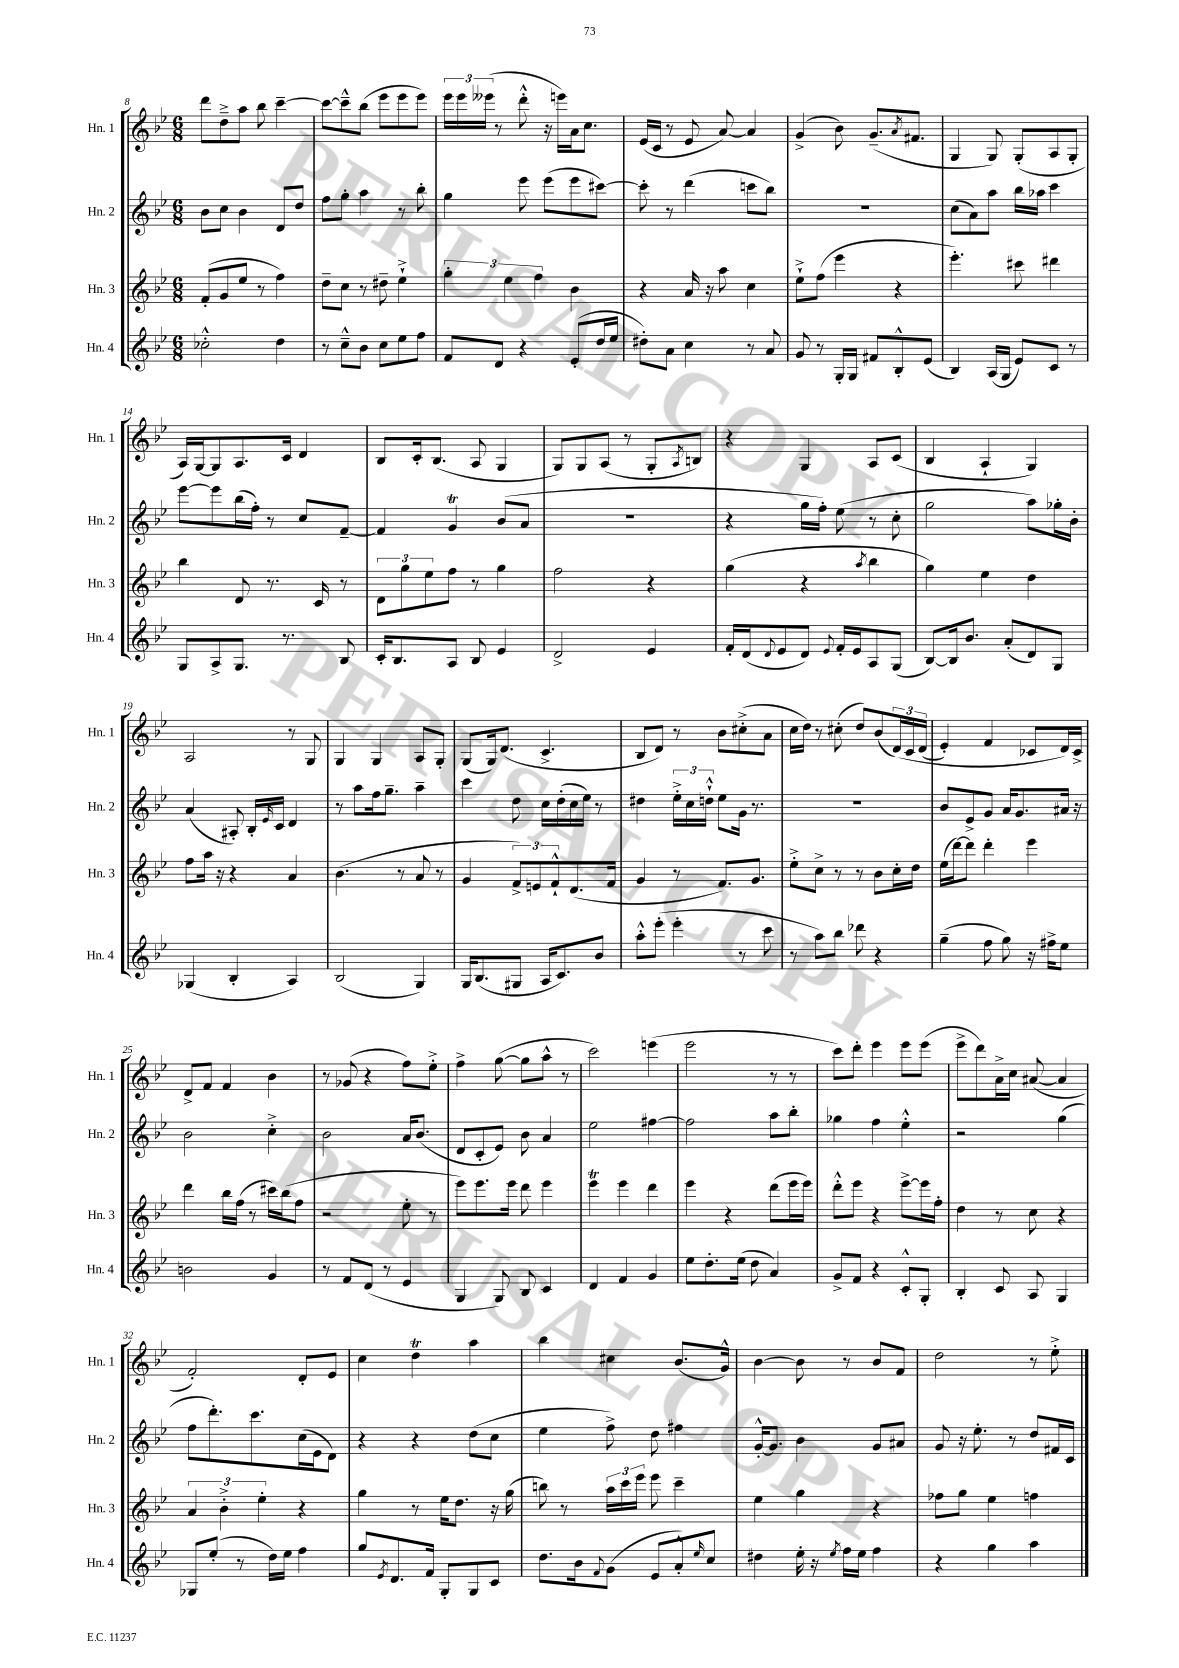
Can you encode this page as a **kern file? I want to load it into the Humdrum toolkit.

**kern	**kern	**kern	**kern
*part4	*part3	*part2	*part1
*staff4	*staff3	*staff2	*staff1
*I"Hn. 4	*I"Hn. 3	*I"Hn. 2	*I"Hn. 1
*I'Hn. 4	*I'Hn. 3	*I'Hn. 2	*I'Hn. 1
*clefG2	*clefG2	*clefG2	*clefG2
*k[b-e-]	*k[b-e-]	*k[b-e-]	*k[b-e-]
*M6/8	*M6/8	*M6/8	*M6/8
=8	=8	=8	=8
2cc-X'^^\	(8f'/L	8b-\L	8ddd\L
.	8g/	8cc\J	8dd~^\
.	8ee-/J	4b-\	8aa\J
.	8r	.	8bb-\
4dd\	4ff\)	8d/L	[4ccc~\
.	.	8dd/J	.
=9	=9	=9	=9
8r	8dd~\L	8ff\L	8ccc\L_
8cc~^^\L	8cc\J	8gg'\J	8ccc~^^\]
8b-\J	8r	4aa\	(8bb-\J
8cc\L	8dd#X~\	.	8eee-\L
8ee-\	4ee-`^\	8r	8eee-\
8ff\J	.	8bb-'\	8eee-\J)
=10	=10	=10	=10
8f/L	6gg'\	4gg\	24eee-\LL
.	.	.	24eee-\
.	.	.	(24eee--X\JJ
8d/J	.	.	8r
.	6ee-\	.	.
4r	.	8eee-\	8ddd'^^\
.	6ff\	.	.
.	.	(8eee-\L	16r
.	.	.	16eeen\LL)
(8e-'/L	4b-\	8eee-\	16a\J
.	.	.	8.cc\J
16dd/L	.	[8ccc#X\J)	.
16ee-/JJ	.	.	.
=11	=11	=11	=11
8dd#X'\L)	4r	8ccc#'\]	(16e-/LL
.	.	.	16c/JJ
8a\J	.	8r	8r
4cc\	16a/	(4ddd\	8e-/
.	16r	.	.
.	8aa\	.	[8a/)
8r	4cc\	8cccn\L	4a/]
8a/	.	8bb-\J)	.
=12	=12	=12	=12
8g/	8ee-`^\L	2.r	(4g^/
8r	(8ff\J	.	.
16G'/LL	4eee-\	.	8b-\)
16G/JJ	.	.	.
8f#X/L	.	.	(8.g~/L
8B-'^^/	4r	.	.
.	.	.	8qa/
.	.	.	8.f#X/J
(8e-/J	.	.	.
=13	=13	=13	=13
4B-/)	4.eee-'\)	(8cc\L	4G/
.	.	8a\)	.
(16A/LL	.	8aa\J	8G/)
16G/JJ	.	.	.
8e-/L)	8ccc#X\	16bb-\LL	(8G'/L
.	.	16aa-X\JJ	.
8c/J	4ddd#X\	4ccc\	8A/
8r	.	.	8G'/J
!!LO:LB:g=z
=14	=14	=14	=14
8G/L	4bb-\	[8eee-\L	16A/LL)
.	.	.	[16G/J
8A^/	.	8eee-\]	8G/]
8.G/J	8d/	(16bb-\L	8.A/
.	.	16ff'\JJ)	.
.	8.r	8r	.
8.r	.	.	16c/Jk
.	.	8cc/L	4d/
.	16c/	.	.
8B-/	8r	[8f~/J	.
=15	=15	=15	=15
16c'/KL	12d\L	4f/]	8B-/L
8.B-/	.	.	.
.	12gg\	.	.
.	.	.	16c'/k
.	12ee-\	.	.
.	.	.	(8.B-/J
8A/J	8ff\J	4gT/	.
8B-/	8r	.	8A/
4e-/	4gg\	(8b-/L	4G/
.	.	8a/J	.
=16	=16	=16	=16
2d^/	2ff\	2.r	8G/L)
.	.	.	8G/
.	.	.	(8A/J
.	.	.	8r
4e-/	4r	.	8G'/L
.	.	.	8qA/
.	.	.	8Bn/J)
=17	=17	=17	=17
16f'/LL	(4gg\	4r	4r
(16d/J	.	.	.
8qqd/	.	.	.
8e-/	.	.	.
8d/J)	4r	16gg\LL	4G/
.	.	16ff'\JJ)	.
8qqe-/	.	.	.
16f'/LL	.	(8ee-\	.
16e-/J	.	.	.
.	8qaa/	.	.
8A/	4bb-\	8r	8A/L
(8G/J	.	8cc'\	(8c/J
=18	=18	=18	=18
[8B-/L)	4gg\)	2gg\	4B-/
16B-/k]	.	.	.
8.b-/J	.	.	.
.	4ee-\	.	4A`/
(8a'/L	.	.	.
8d/)	4dd\	8aa\L)	4G/)
8G/J	.	16gg-X'\L	.
.	.	16b-'\JJ	.
!!LO:LB:g=z
=19	=19	=19	=19
(4G-X/	8ff\L	(4a/	2A/
.	16aa\Jk	.	.
.	16r	.	.
4B-'/	4r	8A#X'/)	.
.	.	16B-'/LL	.
.	.	16qqe-/	.
.	.	16c/JJ	.
4A/)	4a/	4d/	8r
.	.	.	8G/
=20	=20	=20	=20
(2B-/	(4.b-\	8r	4G/
.	.	8aa\L	.
.	.	16ff\k	4G/
.	.	8.gg~\J	.
.	8r	.	.
4G/)	8a/	4aa~\	8A/L
.	8r	.	8G'/J
=21	=21	=21	=21
16G/KL	4g/	4ccc\	(8G/L
(8.B-/	.	.	.
.	.	.	16G/k)
.	.	.	(8.d/J
8G#X/J	12f^/L)	8dd\	.
.	12en/	.	.
16A/KL	.	16cc\LL	4.c^/
.	12f`^^/	.	.
8.c/)	.	(16dd'\	.
.	(8.d/	16cc\	.
.	.	16ee-\JJ)	.
8b-/J	.	8r	.
.	16f/Jk	.	.
=22	=22	=22	=22
8aa'^^\L	4g/	4dd#X\	8B-/L
(8eee-'\J	.	.	8d/J)
4eee-'\	8r	24ee-'^\LL	8r
.	.	24cc\	.
.	.	24ddn`^^\JJ	.
.	8.f/L)	8ee-\L	8b-\L
8r	.	16g\Jk	(8cc#X'^\
.	8.g/J	8.r	.
8ccc\	.	.	8a\J
=23	=23	=23	=23
8r	8ee-'^\L	2.r	16cc\LL
.	.	.	16dd\JJ)
8aa\L)	8cc^\J	.	8r
8bb-\J	8r	.	(8cc#X'\
8ddd-X\	8r	.	8dd/L)
4r	8b-\L	.	(8b-/
.	16cc'\L	.	(24d/L)
.	.	.	24c/
.	16dd\JJ	.	.
.	.	.	(24d/JJ
=24	=24	=24	=24
(4gg~\	(16ee-\LL	8b-/L	4e-'/)
.	[16ddd\J)	.	.
.	8ddd\J]	8e-^/	.
8ff\	4ddd'\	8g/J	4f/
8gg\)	.	16a/KL	.
.	.	8.g/	.
16r	4eee-\	.	8c-X/L
16ff#X^\KL	.	.	.
8ee-\J	.	16a#X/Jk	16d/L)
.	.	16r	16c-^/JJ
!!LO:LB:g=z
=25	=25	=25	=25
2bn\	4ddd\	2b-\	8d^/L
.	.	.	8f/J
.	16bb-\LL	.	4f/
.	(16ff\JJ	.	.
.	8r	.	.
4g/	16ccc#X\LL)	4cc'^\	4b-\
.	(16bb-\J	.	.
.	8ff\J	.	.
=26	=26	=26	=26
8r	2r	2b-\	8r
8f/L	.	.	(8g-X/
(8d/J	.	.	4r
8r	.	.	.
4e-/	8ee-'\	16a/KL	8ff\L)
.	.	(8.b-/J	.
.	8r	.	8ee-'^\J
=27	=27	=27	=27
4G/	8eee-\L)	8d/L	4ff^\
.	8.eee-\	8c'/	.
8G/)	.	8e-/J)	([8gg\
.	16eee-\Jk	.	.
8B-/	8ddd\	8b-\	8gg\L]
4c/	4eee-\	4a/	8aa^^\J
.	.	.	8r
=28	=28	=28	=28
4d/	4eee-T\	2ee-\	2ccc\)
4f/	4eee-\	.	.
4g/	4ddd\	[4ff#X\	(4eeen\
=29	=29	=29	=29
8ee-\L	4eee-\	2ff#\]	2eee-\
8.dd'\	.	.	.
.	4r	.	.
(16ee-\Jk	.	.	.
8dd\	.	.	.
4a/)	(8ddd\L	8aa\L	8r
.	16eee-\L	8bb-'\J	8r
.	16eee-\JJ)	.	.
=30	=30	=30	=30
8g^/L	8ddd'^^\L	4gg-X\	8ccc\L)
8f/J	8eee-\J	.	8ddd'\J
4r	4r	4ff\	4eee-\
8c'^^/L	[8eee-^\L	4ee-'^^\	8eee-\L
8G'/J	16eee-\L]	.	(8eee-\J
.	16ff'\JJ	.	.
=31	=31	=31	=31
4B-'/	4dd\	2r	8eee-^\L
.	.	.	8ddd\)
8c/	8r	.	16a^\L
.	.	.	16cc\JJ
8A/	8cc\	.	([8a#X/
4G/	4r	(4gg\	4a#/]
!!LO:LB:g=z
=32	=32	=32	=32
8G-X/L	6a/	8ff\L	2f'/)
(8ee-'/J	.	8.ddd'\)	.
.	6b-'^\	.	.
8r	.	.	.
.	.	8.ccc\	.
.	6ee-'\	.	.
16dd\LL)	.	.	.
16ee-\JJ	.	.	.
4ff\	4r	(16cc\L	8d'/L
.	.	16e-\J	.
.	.	8d\J)	8e-/J
=33	=33	=33	=33
8gg/L	4gg\	4r	4cc\
8qe-/	.	.	.
8.d/	.	.	.
.	8r	4r	4ddt\
16f/Jk	.	.	.
8G'/L	16ee-\KL	.	.
.	8.dd\J	.	.
8G/	.	(8dd\L	4aa\
8c/J	16r	8cc\J	.
.	(16gg\	.	.
=34	=34	=34	=34
8.dd\L	8bbn\)	4ee-\	4bb-\
.	8r	.	.
16b-\k	.	.	.
8qqf/	.	.	.
(8g\J	24aa\LL	8ff^\)	4cc#X\
.	24ccc\	.	.
.	24eee-\JJ	.	.
8e-/L	8eee-\	8dd\	.
8a'^^/)	4ccc~\	4ff#X\	(8.b-/L
16qqee-/	.	.	.
8cc/J	.	.	.
.	.	.	16g^^/Jk)
=35	=35	=35	=35
4dd#X\	4ee-\	[16g'^^/KL	[4b-\
.	.	8.g/J]	.
16ee-'\	4gg\	4b-\	8b-\]
16r	.	.	.
8qee-/	.	.	.
16ff\LL	.	.	8r
16ee-\JJ	.	.	.
4ff\	4r	8g/L	8b-/L
.	.	8a#X/J	8f/J
=36	=36	=36	=36
4r	8ff-X\L	8g/	2dd\
.	8gg\J	16r	.
.	.	8.ee-'\	.
4gg\	4ee-\	.	.
.	.	8r	.
4aa\	4ffn\	8dd/L	8r
.	.	16f#X/L	8ee-'^\
.	.	16c/JJ	.
==	==	==	==
*-	*-	*-	*-
